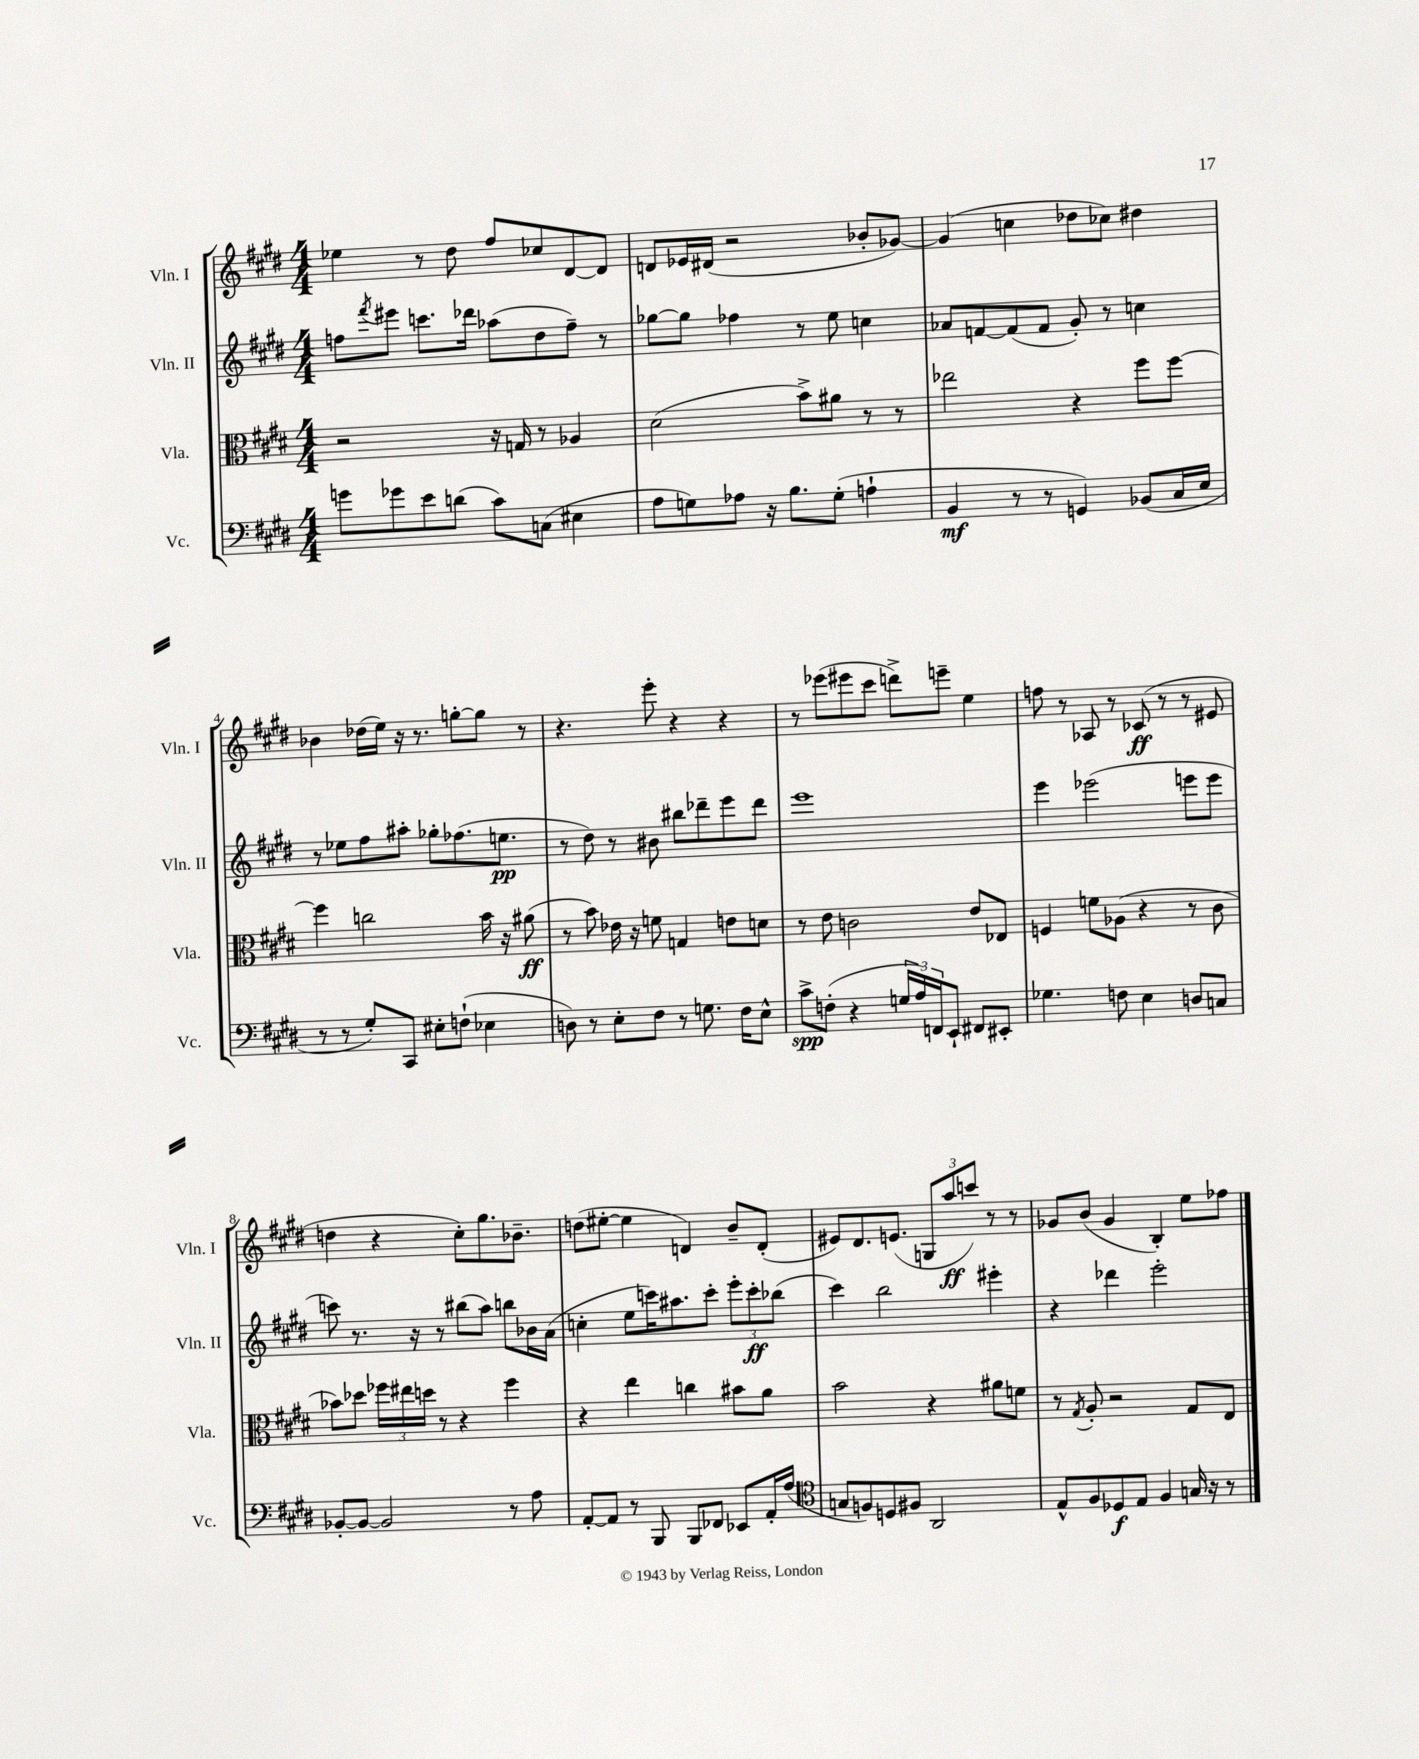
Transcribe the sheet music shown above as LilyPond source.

<<
\new StaffGroup <<
\new Staff = "s0" \with { instrumentName = "Vln. I" shortInstrumentName = "Vln. I" } {
    \clef treble \key e \major \numericTimeSignature \time 4/4
    ees''4 r8 dis''8 fis''8 ces''8 dis'8~ dis'8 |
    d'8 ees'16 dis'16( r2 bes'8-. ges'8~) |
    ges'4( c''4 des''8 ces''8) dis''4 |
    bes'4 des''16( e''16) r16 r8. g''8~-. g''8 r8 |
    r4. e'''8-. r4 r4 |
    r8 ees'''8( eis'''8 cis'''8 d'''8->) e'''8-- e''4 |
    f''8 r8 aes8 r8 ces'8\ff( r8 r8 eis'8 |
    d''4 r4 cis''8-.) gis''8. bes'8.-- |
    d''8( eis''8~-. eis''4 d'4) b'8-- d'8-.( |
    eis'8) dis'8. e'8.( \tuplet 3/2 { g8 a''8\ff c'''8) } r8 r8 |
    ges'8 b'8( ges'4 b4-.) e''8 fes''8 \bar "|." |
}
\new Staff = "s1" \with { instrumentName = "Vln. II" shortInstrumentName = "Vln. II" } {
    \clef treble \key e \major \numericTimeSignature \time 4/4
    f''8 \acciaccatura { fis'''8 } eis'''8 c'''8. des'''16 aes''8( dis''8 f''8--) r8 |
    ges''8~ ges''8 fes''4 r8 e''8 c''4 |
    aes'8 f'8~ f'8( f'8 gis'8-.) r8 c''4 |
    r8 ees''8 fis''8 ais''8-. ges''8-. fes''8.( e''8.\pp |
    r8 dis''8) r8 bis'8 bis''8 des'''8-- e'''8 des'''8 |
    e'''1 |
    e'''4 ees'''2( e'''8 e'''8 |
    c'''8) r8. r16 r8 bis''8( a''8) b''8 bes'16 a'16( |
    c''4-. e''8 c'''16) ais''8. c'''8-. \tuplet 3/2 { e'''8-. c'''8-.\ff bes''8( } |
    cis'''4) b''2 eis'''4-. |
    r4 des'''4 e'''2-. \bar "|." |
}
\new Staff = "s2" \with { instrumentName = "Vla." shortInstrumentName = "Vla." } {
    \clef alto \key e \major \numericTimeSignature \time 4/4
    r2 r16 g16 r8 aes4 |
    dis'2( b'8->) ais'8 r8 r8 |
    ees''2 r4 fis''8 fis''8~ |
    fis''4 c''2 b'16 r16 ais'8\ff( |
    r8 b'8) ees'16 r16 f'8 g4 e'8 d'8 |
    r8 e'8 c'2 e'8 ees8 |
    f4 f'8 aes8( r4 r8 cis'8 |
    bes'8) des''8 \tuplet 3/2 { fes''16 eis''16 d''16 } r8 r4 fes''4 |
    r4 e''4 c''4 bis'8 a'8 |
    b'2 r4 ais'8 f'8 |
    r8 \acciaccatura { gis8 } a8-. r2 gis8 e8 \bar "|." |
}
\new Staff = "s3" \with { instrumentName = "Vc." shortInstrumentName = "Vc." } {
    \clef bass \key e \major \numericTimeSignature \time 4/4
    g'8 ges'8 e'8 d'8( cis'8) c8( eis4 |
    a8 g8) aes8 r16 b8. g8-.( a4-! |
    b,4\mf r8 r8 g,4) bes,8( cis16 e16 |
    r8 r8 gis8-.) cis,8 eis8-. f8-!( ees4 |
    d8) r8 e8-. fis8 r8 g8. fis16 e8-^ |
    cis'8->\spp f8-.( r4 \tuplet 3/2 { g16 a16) f,16 } e,8-! fis,8 eis,8-. |
    ges4. f8 e4 d8 c8 |
    bes,8~-. bes,8~ bes,2 r8 a8 |
    a,8~-. a,8 r8 b,,8 b,,8 fes,8 ees,8 a,16-. a16( |
    \clef tenor g8 f8) d8 fis8 a,2 |
    e8-^ fis8 des8\f e8 fis4 g16 r16 r8 \bar "|." |
}
>>
>>
